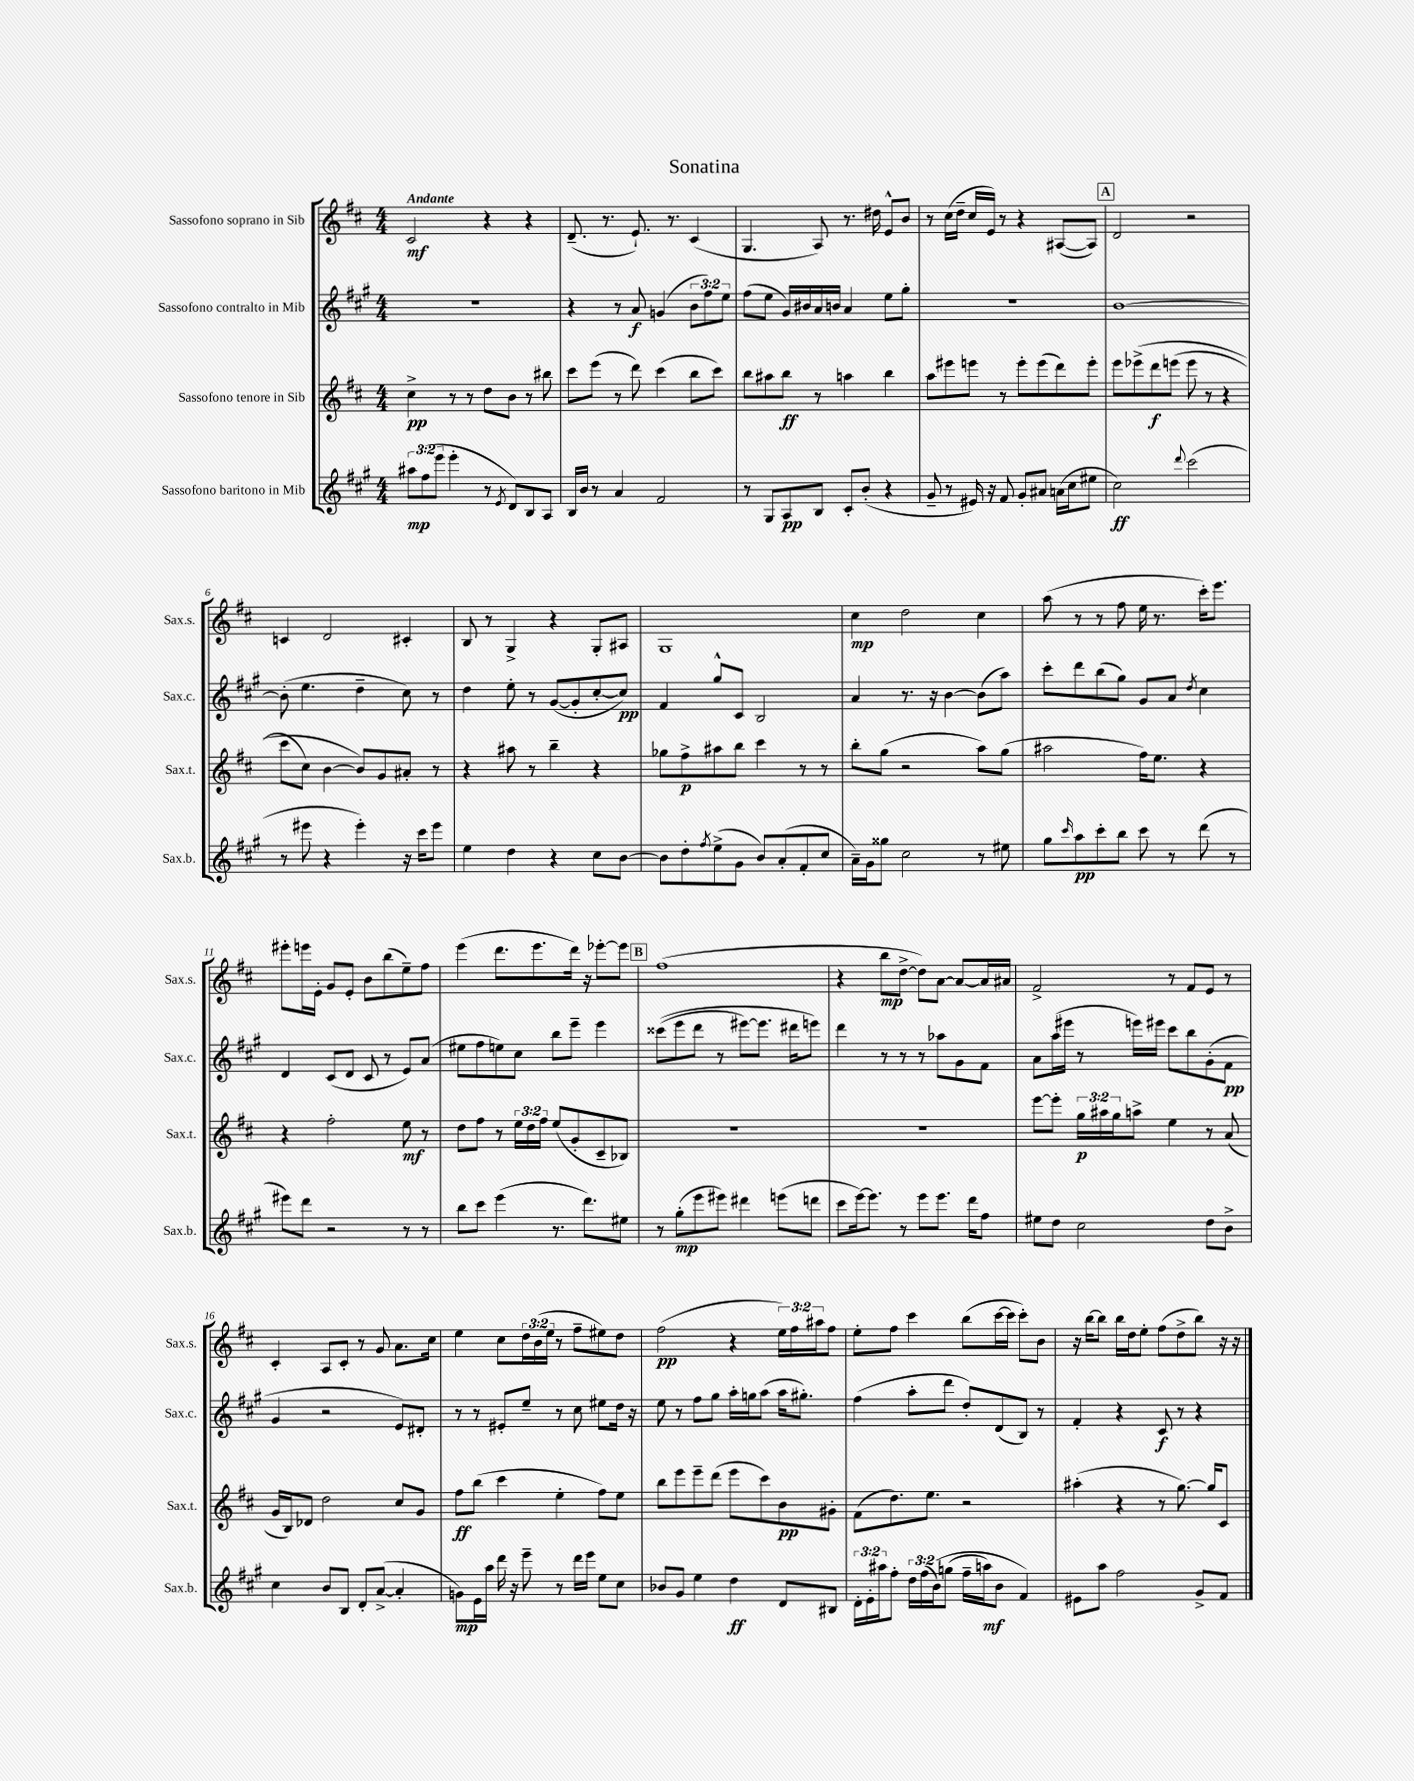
\header { title = "Sonatina" }
<<
\new StaffGroup <<
\new Staff = "s0" \with { instrumentName = "Sassofono soprano in Sib" shortInstrumentName = "Sax.s." } {
    \clef treble \key d \major \numericTimeSignature \time 4/4 \override Staff.TupletNumber.text = #tuplet-number::calc-fraction-text \tempo "Andante"
    cis'2\mf r4 r4 |
    d'8.--( r8. e'8.-!) r8. cis'4( |
    g4. a8) r8. dis''16 e'8-^ b'8 |
    r8 cis''16( d''16-- cis''16 e'16) r8 r4 ais8~( ais8) |
    \mark \markup { \box "A" } d'2 r2 |
    c'4 d'2 cis'4-. |
    b8 r8 g4-> r4 g8-. ais8 |
    g1 |
    cis''4\mp d''2 cis''4 |
    a''8( r8 r8 fis''8 e''16 r8. cis'''16-.) e'''8. |
    eis'''8-. e'''16 e'16-. g'8 e'8-. b'8 b''8( e''8--) fis''8 |
    e'''4( d'''8. e'''8. d'''16) r16 ees'''8~-. ees'''8 |
    \mark \markup { \box "B" } fis''1( |
    r4 b''8\mp d''8~-> d''8) a'8~ a'8~ a'16 ais'16 |
    fis'2-> r8 fis'8 e'8 r8 |
    cis'4-. a8 cis'8-. r8 g'8 a'8. cis''16 |
    e''4 cis''8 \tuplet 3/2 { d''16 b'16( e''16 } r8 fis''8-- eis''8) d''8 |
    fis''2\pp( r4 \tuplet 3/2 { e''16) fis''16 ais''16 } fis''8 |
    e''8-. fis''8 cis'''4 b''8( cis'''16~ cis'''16 cis'''8-.) b'8 |
    r16 b''16~ b''8 b''16 d''16 e''8-. fis''8( d''8-> b''8) r16 r16 \bar "|." |
}
\new Staff = "s1" \with { instrumentName = "Sassofono contralto in Mib" shortInstrumentName = "Sax.c." } {
    \clef treble \key a \major \numericTimeSignature \time 4/4 \override Staff.TupletNumber.text = #tuplet-number::calc-fraction-text
    R1 |
    r4 r8 a'8\f g'4( \tuplet 3/2 { b'8 fis''8) e''8 } |
    fis''8( e''8 gis'16) bis'16 a'16 b'16 a'4 e''8 gis''8-. |
    r1 |
    \mark \markup { \box "A" } b'1~ |
    b'8-.( e''4. d''4-- cis''8) r8 |
    d''4 e''8-. r8 gis'8~( gis'8-. cis''8~-. cis''8\pp) |
    fis'4 gis''8-^ cis'8 b2 |
    a'4 r8. r16 b'4~ b'8( a''8) |
    cis'''8-. d'''8 b''8( gis''8) gis'8 a'8 \acciaccatura { d''8 } cis''4 |
    d'4 cis'8( d'8 cis'8 r8 e'8) a'8( |
    eis''8 fis''8 e''8) cis''8 b''8 e'''8-- e'''4 |
    \mark \markup { \box "B" } cisis'''8(\( e'''8 d'''8 r8 eis'''8~) eis'''8. dis'''16 e'''8\) |
    d'''4 r8 r8 r8 aes''8 gis'8 fis'8 |
    a'8 a''16( eis'''16 r8 e'''16) eis'''16 cis'''8 b''8 gis'8-.( fis'8\pp |
    gis'4 r2 e'8) dis'8-. |
    r8 r8 eis'8-. e''8-- r8 cis''8 eis''8 d''16 r16 |
    e''8 r8 fis''8 gis''8 a''16-. g''16 a''8( a''16 gis''8.-.) |
    fis''4( a''8-. d'''8 d''8-.) d'8( b8) r8 |
    fis'4-. r4 cis'8\f r8 r4 \bar "|." |
}
\new Staff = "s2" \with { instrumentName = "Sassofono tenore in Sib" shortInstrumentName = "Sax.t." } {
    \clef treble \key d \major \numericTimeSignature \time 4/4 \override Staff.TupletNumber.text = #tuplet-number::calc-fraction-text
    cis''4->\pp r8 r8 d''8 b'8 r8 bis''8 |
    cis'''8 e'''8( r8 d'''8) cis'''4( b''8 cis'''8) |
    b''8 ais''8 b''8\ff r8 a''4 b''4 |
    a''8 eis'''8 e'''8 r8 e'''8-. e'''8( d'''8) e'''8-. |
    \mark \markup { \box "A" } e'''8 ees'''8->\( d'''8\f e'''8( e'''8 r8 r4 |
    cis'''8 cis''8) b'4~ b'8\) g'8 ais'8-. r8 |
    r4 ais''8 r8 b''4-- r4 |
    ges''8 fis''8->\p ais''8 b''8 cis'''4 r8 r8 |
    b''8-. g''8( r2 a''8) g''8( |
    ais''2 fis''16) e''8. r4 |
    r4 fis''2-. e''8\mf r8 |
    d''8 fis''8 r8 \tuplet 3/2 { e''16 d''16 fis''16 } e''8( g'8-. cis'8-- bes8) |
    \mark \markup { \box "B" } R1 |
    R1 |
    e'''8~ e'''8-. \tuplet 3/2 { g''16\p ais''16 g''16 } a''8-> e''4 r8 a'8( |
    g'16 b16) des'8 d''2 cis''8 g'8 |
    fis''8\ff b''8( cis'''4 e''4-. fis''8) e''8 |
    b''8 e'''8 e'''8-- d'''8( e'''8 cis'''8) b'8\pp gis'8-. |
    fis'8( d''8.) e''8. r2 |
    ais''4-.( r4 r8 g''8.~) g''16 cis'8 \bar "|." |
}
\new Staff = "s3" \with { instrumentName = "Sassofono baritono in Mib" shortInstrumentName = "Sax.b." } {
    \clef treble \key a \major \numericTimeSignature \time 4/4 \override Staff.TupletNumber.text = #tuplet-number::calc-fraction-text
    \tuplet 3/2 { ais''8\mp fis''8( e'''8 } e'''4-. r8 \acciaccatura { e'8 } d'8) b8 a8 |
    b16 b'16 r8 a'4 fis'2 |
    r8 gis8 a8\pp b8 cis'8-. b'8-.( r4 |
    gis'8-- r8 eis'16) r16 fis'8 gis'8-. ais'8 a'16( cis''16 eis''8 |
    \mark \markup { \box "A" } cis''2\ff) \appoggiatura { d'''8 } cis'''2( |
    r8 eis'''8 r4 eis'''4-.) r16 cis'''16 eis'''8 |
    e''4 d''4 r4 cis''8 b'8~ |
    b'8 d''8-. \acciaccatura { fis''8 } e''8->( gis'8 b'8) a'8-.( fis'8-. cis''8 |
    a'16--) gis'16 gisis''8 cis''2 r8 eis''8 |
    gis''8 \grace { cis'''16 } a''8\pp cis'''8-. b''8 cis'''8 r8 d'''8( r8 |
    eis'''8) d'''8 r2 r8 r8 |
    b''8 cis'''8 e'''4( r8. d'''8.) eis''8 |
    \mark \markup { \box "B" } r8 gis''8-.\mp( e'''8 eis'''8) dis'''4 e'''8( d'''8 |
    cis'''8 e'''16~) e'''8. r8 e'''8 e'''8. d'''16 fis''8 |
    eis''8 d''8 cis''2 d''8 b'8-> |
    cis''4 b'8 b8 d'8-. a'8~->( a'4-. |
    g'8\mp) e'16 a''16 d'''16 r16 e'''8-- r8 d'''16 e'''16 e''8 cis''8 |
    bes'8 gis'8 e''4 d''4\ff d'8 bis8 |
    \tuplet 3/2 { d'16-. e'16-. ais''16 } fis''8-. \tuplet 3/2 { d''16 fis''16( b'16)\( } g''8( fis''16-- a''16\mf) b'8 fis'4\) |
    eis'8 a''8 fis''2 gis'8-> fis'8 \bar "|." |
}
>>
>>
